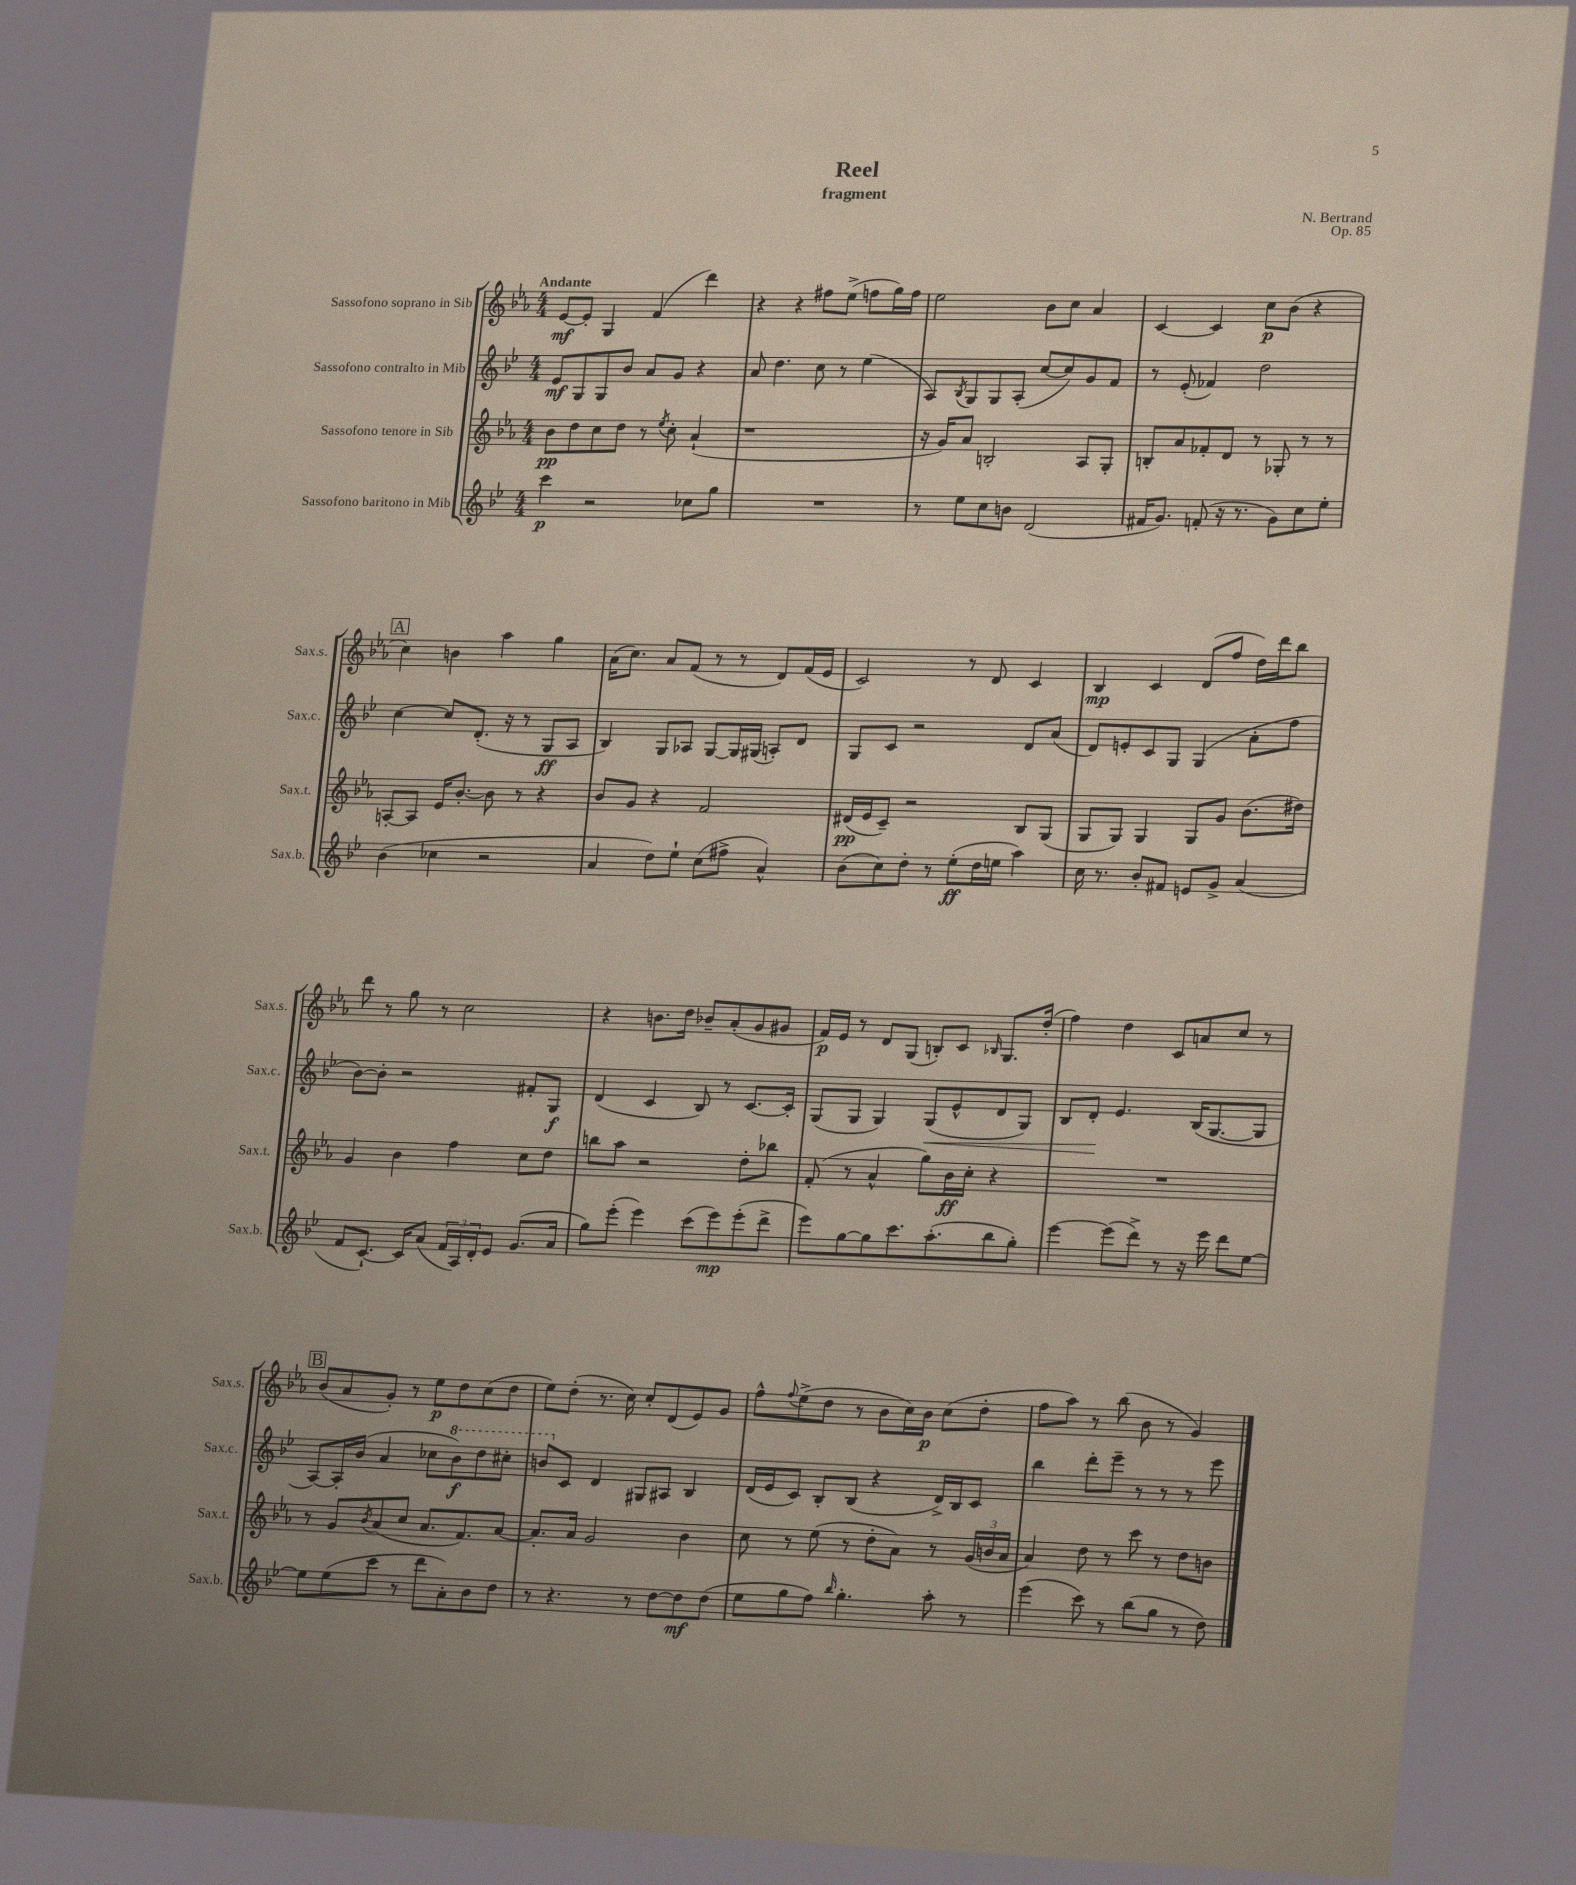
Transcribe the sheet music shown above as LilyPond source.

\header { title = "Reel" composer = "N. Bertrand" subtitle = "fragment" opus = "Op. 85" }
<<
\new StaffGroup <<
\new Staff = "s0" \with { instrumentName = "Sassofono soprano in Sib" shortInstrumentName = "Sax.s." } {
    \clef treble \key ees \major \numericTimeSignature \time 4/4 \tempo "Andante"
    ees'8~\mf ees'8-. g4 f'4( d'''4) |
    r4 r4 fis''8 ees''8->( f''8 g''16) f''16 |
    ees''2 bes'8 c''8 aes'4 |
    c'4~ c'4 c''8\p bes'8( r4 |
    \mark \markup { \box "A" } c''4) b'4 aes''4 g''4 |
    aes'16( c''8.) aes'8 f'8( r8 r8 d'8) f'16( ees'16 |
    c'2) r8 d'8 c'4 |
    bes4\mp c'4 d'8( f''8 d''16) d'''16 bes''8 |
    d'''8 r8 g''8 r8 c''2 |
    r4 b'8. d''16 bes'8-- aes'8-.( g'8 gis'8 |
    f'16\p) ees'16 r8 d'8 g8( b8-.) c'8 \grace { bes16 } g8. d''16-.( |
    f''4) d''4 c'8 a'8 c''8 r8 |
    \mark \markup { \box "B" } bes'8( aes'8 g'8-.) r8 ees''8\p d''8 c''8( d''8 |
    ees''8) d''8-.( r8. c''16) c''8-. d'8( ees'8) g'8 |
    f''8-^ \appoggiatura { f''8 } ees''8->( d''8 r8 bes'8 c''16) bes'16\p c''8( d''8-. |
    f''8 aes''8) r8 bes''8( bes'8 r8 g'4) \bar "|." |
}
\new Staff = "s1" \with { instrumentName = "Sassofono contralto in Mib" shortInstrumentName = "Sax.c." } {
    \clef treble \key bes \major \numericTimeSignature \time 4/4
    ees'8\mf g8 g8 bes'8 a'8 g'8 r4 |
    a'8 d''4. c''8 r8 ees''4( |
    a8) \acciaccatura { bes8 } g8 g8 a8-.( c''8~ c''8) g'8 f'8 |
    r8 ees'8-.( fes'4) d''2 |
    \mark \markup { \box "A" } c''4~ c''8 d'8.-.( r16 r8 g8\ff a8 |
    bes4) g8 aes8 g8~ g16 gis16( a8-.) d'8 |
    g8 c'8 r2 d'8 a'8( |
    d'8) e'8-. c'8 g8 g4( a'8-. f''8 |
    bes'8~) bes'8-. r2 fis'8-. g8\f |
    d'4( c'4 bes8) r8 c'8.~ c'16-. |
    g8( g8 g4) g8\<( ees'8-^ d'8 g8) |
    bes8 d'8-.\! ees'4. bes16( g8.~ g8 |
    \mark \markup { \box "B" } a8~) a16-. bes'16( a'4 ces''8 \ottava #1 bes''8\f) d'''8 cis'''8-. |
    b''8 \ottava #0 c'8 d'4 gis8 ais8 bes4 |
    d'16( ees'16 c'8) bes8-. bes8( r4 d'16->) bes16 c'8 |
    bes''4 d'''8-. ees'''8-- r8 r8 r8 ees'''8 \bar "|." |
}
\new Staff = "s2" \with { instrumentName = "Sassofono tenore in Sib" shortInstrumentName = "Sax.t." } {
    \clef treble \key ees \major \numericTimeSignature \time 4/4
    bes'8\pp d''8 c''8 d''8 r8 \acciaccatura { ees''8 } c''8-. aes'4-!( |
    r1 |
    r16 g'16) aes'8 b2-. aes8 g8-. |
    b8-. aes'8 fes'8-. d'8 r8 ges8-. r8 r8 |
    \mark \markup { \box "A" } a8~-. a8 ees'16 bes'8.~-. bes'8 r8 r4 |
    bes'8 g'8 r4 f'2 |
    dis'16\pp( ees'16 c'8--) r2 bes8 g8( |
    g8 g8) g4 g8 g'8 bes'8.( dis''16) |
    g'4 bes'4 f''4 c''8 d''8 |
    b''8 aes''8 r2 d''8-. bes''8 |
    f'8-.( r8 aes'4-^ g''8) bes'16\ff c''16-. r4 |
    R1 |
    \mark \markup { \box "B" } r8 g'8 \acciaccatura { bes'8 } aes'8( c''8 aes'8. f'8.) aes'8~ |
    aes'8.-. aes'16 g'2 bes'4 |
    c''8 r8 ees''8( r8 d''8-. aes'8) r8 \tuplet 3/2 { g'16( b'16 aes'16 } |
    aes'4) d''8 r8 c'''8 r8 d''8 b'8 \bar "|." |
}
\new Staff = "s3" \with { instrumentName = "Sassofono baritono in Mib" shortInstrumentName = "Sax.b." } {
    \clef treble \key bes \major \numericTimeSignature \time 4/4
    c'''4\p r2 ces''8 g''8 |
    R1 |
    r8 ees''8 c''8 b'8 d'2( |
    fis'16 g'8.) f'8-.( r16 r8. g'8) c''8 ees''8-. |
    \mark \markup { \box "A" } bes'4( ces''4 r2 |
    a'4 d''8) ees''8-! c''8( fis''8-> a'4-^) |
    bes'8( c''8) d''8-. r8 ees''8-.\ff( d''16 e''16 a''4) |
    c''16 r8. bes'8-. fis'8 e'8 g'8-> a'4( |
    f'8 c'8.~-!) c'16 a'8( \tuplet 3/2 { f'16 a16) d'16-. } ees'8 g'8.( a'16 |
    g''8) ees'''8-.( ees'''4) c'''8( ees'''8\mp) ees'''8-.( d'''8-> |
    ees'''8) g''8~ g''8 c'''8. a''8.-.( bes''8 g''8-.) |
    ees'''4~ ees'''8( d'''8->) r8 r16 ees'''16 d'''8 ees''8~ |
    \mark \markup { \box "B" } ees''8 ees''8( c'''8 r8 d'''8 a'8-.) bes'8 d''8 |
    r8 r4. r8 d''8~ d''8\mf d''8( |
    ees''8 g''8 f''8) \grace { bes''16 } g''4.-. a''8-. r8 |
    ees'''4( c'''8) r8 bes''8( g''8 r8 d''8) \bar "|." |
}
>>
>>
\layout { \context { \Score \remove "Bar_number_engraver" } }
